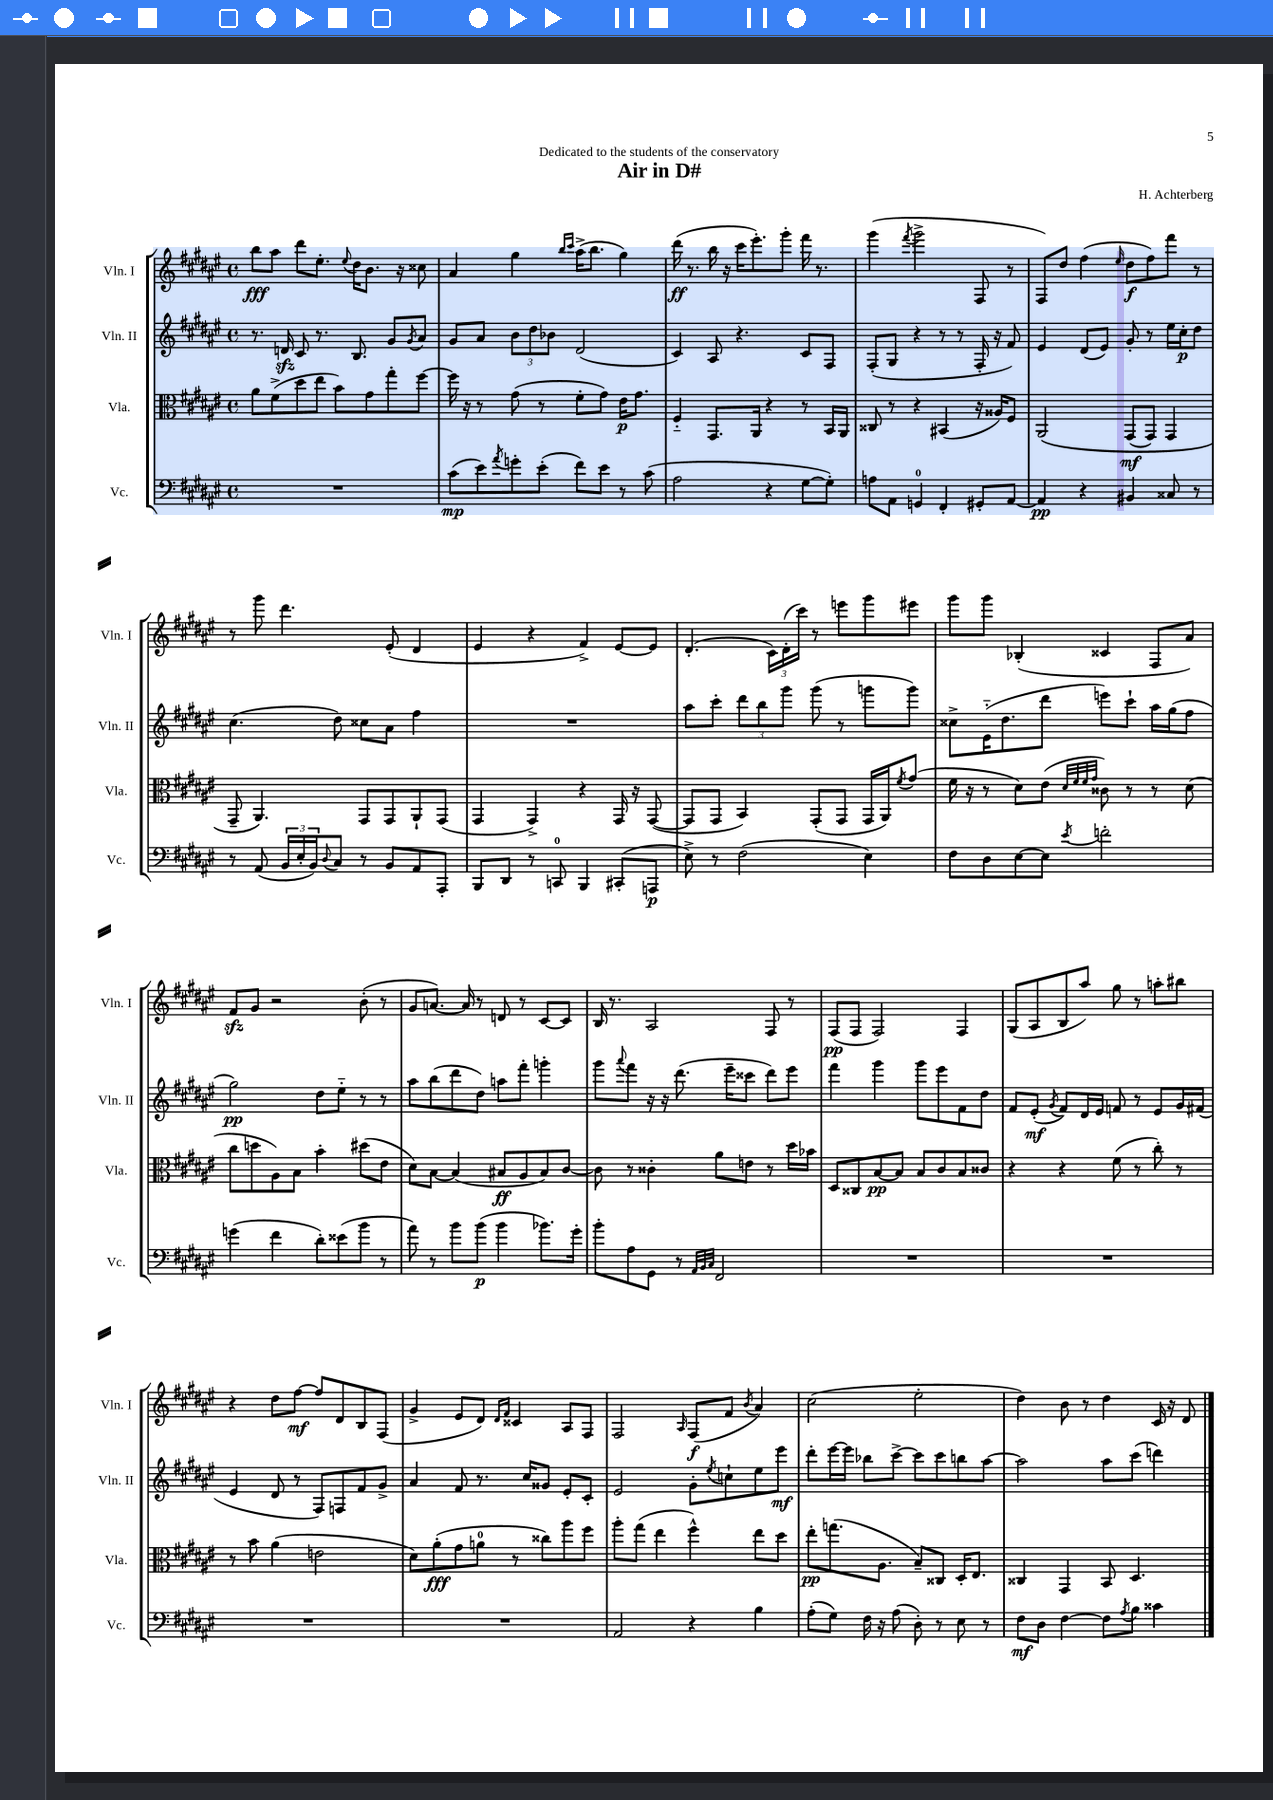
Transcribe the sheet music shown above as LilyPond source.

\header { title = "Air in D#" composer = "H. Achterberg" dedication = "Dedicated to the students of the conservatory" }
<<
\new StaffGroup <<
\new Staff = "s0" \with { instrumentName = "Vln. I" shortInstrumentName = "Vln. I" } {
    \clef treble \key fis \major \defaultTimeSignature \time 4/4
    b''8\fff ais''8 dis'''8 eis''8.-. \appoggiatura { eis''8 } dis''16 b'8. r16 cisis''8 |
    ais'4 gis''4 \grace { b''16 cis'''16 } ais''16->( b''8. gis''4) |
    dis'''16\ff( r8. b''16 r16 cis'''16 eis'''8.-.) gis'''8-. fis'''16 r8. |
    gis'''4( \acciaccatura { fis'''8 } gis'''2-> fis8 r8 |
    fis8) dis''8 fis''4( \grace { eis''16 } dis''8\f fis''8) fis'''8 r8 |
    r8 gis'''8 dis'''4. eis'8-.( dis'4 |
    eis'4 r4 fis'4->) eis'8~ eis'8 |
    dis'4.-.( \tuplet 3/2 { cis'16) dis'16-.( cis'''16) } r8 e'''8 gis'''8 eis'''8 |
    gis'''8 gis'''8 bes4-.( cisis'4 fis8 ais'8) |
    fis'8\sfz gis'8 r2 b'8-.( r8 |
    gis'8 a'8.~) a'16 r8 d'8 r8 cis'8~ cis'8 |
    b16 r8. ais2 fis8 r8 |
    fis8\pp( fis8 fis2) fis4 |
    gis8( ais8 b8 ais''8) gis''8 r8 a''8-. bis''8 |
    r4 dis''8 fis''8~\mf fis''8 dis'8 b8 fis8( |
    gis'4-> eis'8 dis'8) \grace { dis'16 fis'16 } cisis'4 ais8 fis8 |
    fis2 \grace { ais16 } fis8\f( fis'8 \acciaccatura { b'8 } ais'4) |
    cis''2( eis''2-. |
    dis''4) b'8 r8 dis''4 cis'16 r16 dis'8 \bar "|." |
}
\new Staff = "s1" \with { instrumentName = "Vln. II" shortInstrumentName = "Vln. II" } {
    \clef treble \key fis \major \defaultTimeSignature \time 4/4
    r8. d'16\sfz cis'8 r8. b8. gis'8 \acciaccatura { gis'8 } ais'8 |
    gis'8 ais'8 \tuplet 3/2 { b'8 dis''8 bes'8 } dis'2( |
    cis'4) ais8 r4. cis'8 fis8 |
    fis8-.( gis8 r4 r8 r8 fis16-. r16 fis'8) |
    eis'4 dis'8( eis'8) gis'8-. r8 eis''16 cis''16-.\p dis''8 |
    cis''4.( dis''8) cisis''8 ais'8 fis''4 |
    R1 |
    ais''8 cis'''8-. \tuplet 3/2 { dis'''8 b''8 gis'''8 } gis'''8( r8 g'''8 g'''8) |
    cisis''8-> eis'16-_( dis''8. dis'''8 e'''8) cis'''8-! ais''16 gis''16( fis''8 |
    gis''2\pp) dis''8 eis''8-_ r8 r8 |
    ais''8 b''8( dis'''8 dis''8) a''8 fis'''8-. g'''4-. |
    gis'''8 \appoggiatura { ais'''8 } fis'''8 r16 r16 dis'''8.( eis'''16-- cisis'''8 dis'''8) eis'''8 |
    fis'''4 gis'''4 gis'''8 eis'''8 fis'8 dis''8 |
    fis'8 eis'8-.\mf( \acciaccatura { gis'8 } fis'8) dis'16 eis'16 f'8 r8 eis'8 gis'16 fis'16( |
    eis'4 dis'8 r8 fis8) f8 fis'8 gis'8-> |
    ais'4 fis'8 r8. cis''16 gisis'8 eis'8-. cis'8-. |
    eis'2 gis'8-. \acciaccatura { eis''8 } c''8-! eis''8 eis'''8\mf |
    dis'''8-. eis'''16~ eis'''16 bes''8 cis'''8~-> cis'''8 cis'''8 b''8 ais''8~ |
    ais''2 ais''8 cis'''8( d'''4) \bar "|." |
}
\new Staff = "s2" \with { instrumentName = "Vla." shortInstrumentName = "Vla." } {
    \clef alto \key fis \major \defaultTimeSignature \time 4/4
    ais'8 fis'8->( dis''8 eis''8 b'8) gis'8 gis''8-. fis''8~ |
    fis''16 r16 r8 gis'8( r8 fis'8-. gis'8) eis'16\p gis'8. |
    fis4-_ gis,8. ais,16 r4 r8 b,16 ais,16 |
    cisis8 r8 r4 bis,4( r16 aisis16) fis8 |
    ais,2\( gis,8\mf( gis,8) gis,4 |
    gis,8-- ais,4.\) gis,8 gis,8 ais,8-! gis,8( |
    gis,4 gis,4->) r4 gis,16 r16 gis,8~( |
    gis,8 gis,8 b,4) gis,8-.( gis,8 gis,16 ais,16) \acciaccatura { fis'8 } gis'8( |
    fis'16 r16 r8 dis'8) eis'8( \grace { dis'32 fis'32 fis'32 gis'32 } cisis'8) r8 r8 dis'8( |
    cis''8 d''8 ais8) b8 b'4-. dis''8( eis'8 |
    dis'8) b8~ b4( bis8\ff ais8 bis8) cis'8~ |
    cis'8 r8 cisis'4-. ais'8 e'8 r8 dis''16 bes'16 |
    dis8 cisis8 b8~\pp b8 b8 cis'8 b8 cisis'8 |
    r4 r4 fis'8( r8 cis''8-.) r8 |
    r8 b'8 ais'4( e'2 |
    dis'8) ais'8-.\fff( gis'8 a'8-0 r8 cisis''8) ais''8 fis''8 |
    ais''8-. gis''8( eis''4 fis''4-^) eis''8 dis''8 |
    eis''8-.\pp g''8.( ais8. b8--) cisis8 dis16-. eis8. |
    cisis4 gis,4 b,8 dis4. \bar "|." |
}
\new Staff = "s3" \with { instrumentName = "Vc." shortInstrumentName = "Vc." } {
    \clef bass \key fis \major \defaultTimeSignature \time 4/4
    R1 |
    cis'8\mp( eis'8) \acciaccatura { ais'8 } g'8-. eis'8-.( fis'8) eis'8 r8 cis'8( |
    ais2 r4 gis8~ gis8-.) |
    a8 ais,8 g,4-0 fis,4-. gis,8-. ais,8~ |
    ais,4\pp r4 bis,4 cisis8 r8 |
    r8 ais,8( \tuplet 3/2 { b,16 eis16-. b,16) } \appoggiatura { dis8 } cis8 r8 b,8 ais,8 ais,,8-. |
    b,,8 dis,8 r8 c,8-0 b,,4 cis,8-.( a,,8\p |
    eis8->) r8 fis2( eis4) |
    fis8 dis8 eis8~ eis8 \acciaccatura { eis'8 } f'2-. |
    g'4( fis'4 dis'8-.) eisis'8( b'8 r8 |
    ais'8) r8 b'8 b'8\p( b'4 bes'8.) gis'16-. |
    b'8-. ais8 gis,8 r8 \grace { ais,32 b,32 cis32 } fis,2 |
    R1 |
    R1 |
    R1 |
    R1 |
    ais,2 r4 b4 |
    ais8-.( gis8) fis16 r16 ais8( dis8-.) r8 eis8 r8 |
    fis8\mf dis8 fis4~ fis8 \acciaccatura { ais8 } b8 cisis'4 \bar "|." |
}
>>
>>
\layout { \context { \Score \remove "Bar_number_engraver" } }
